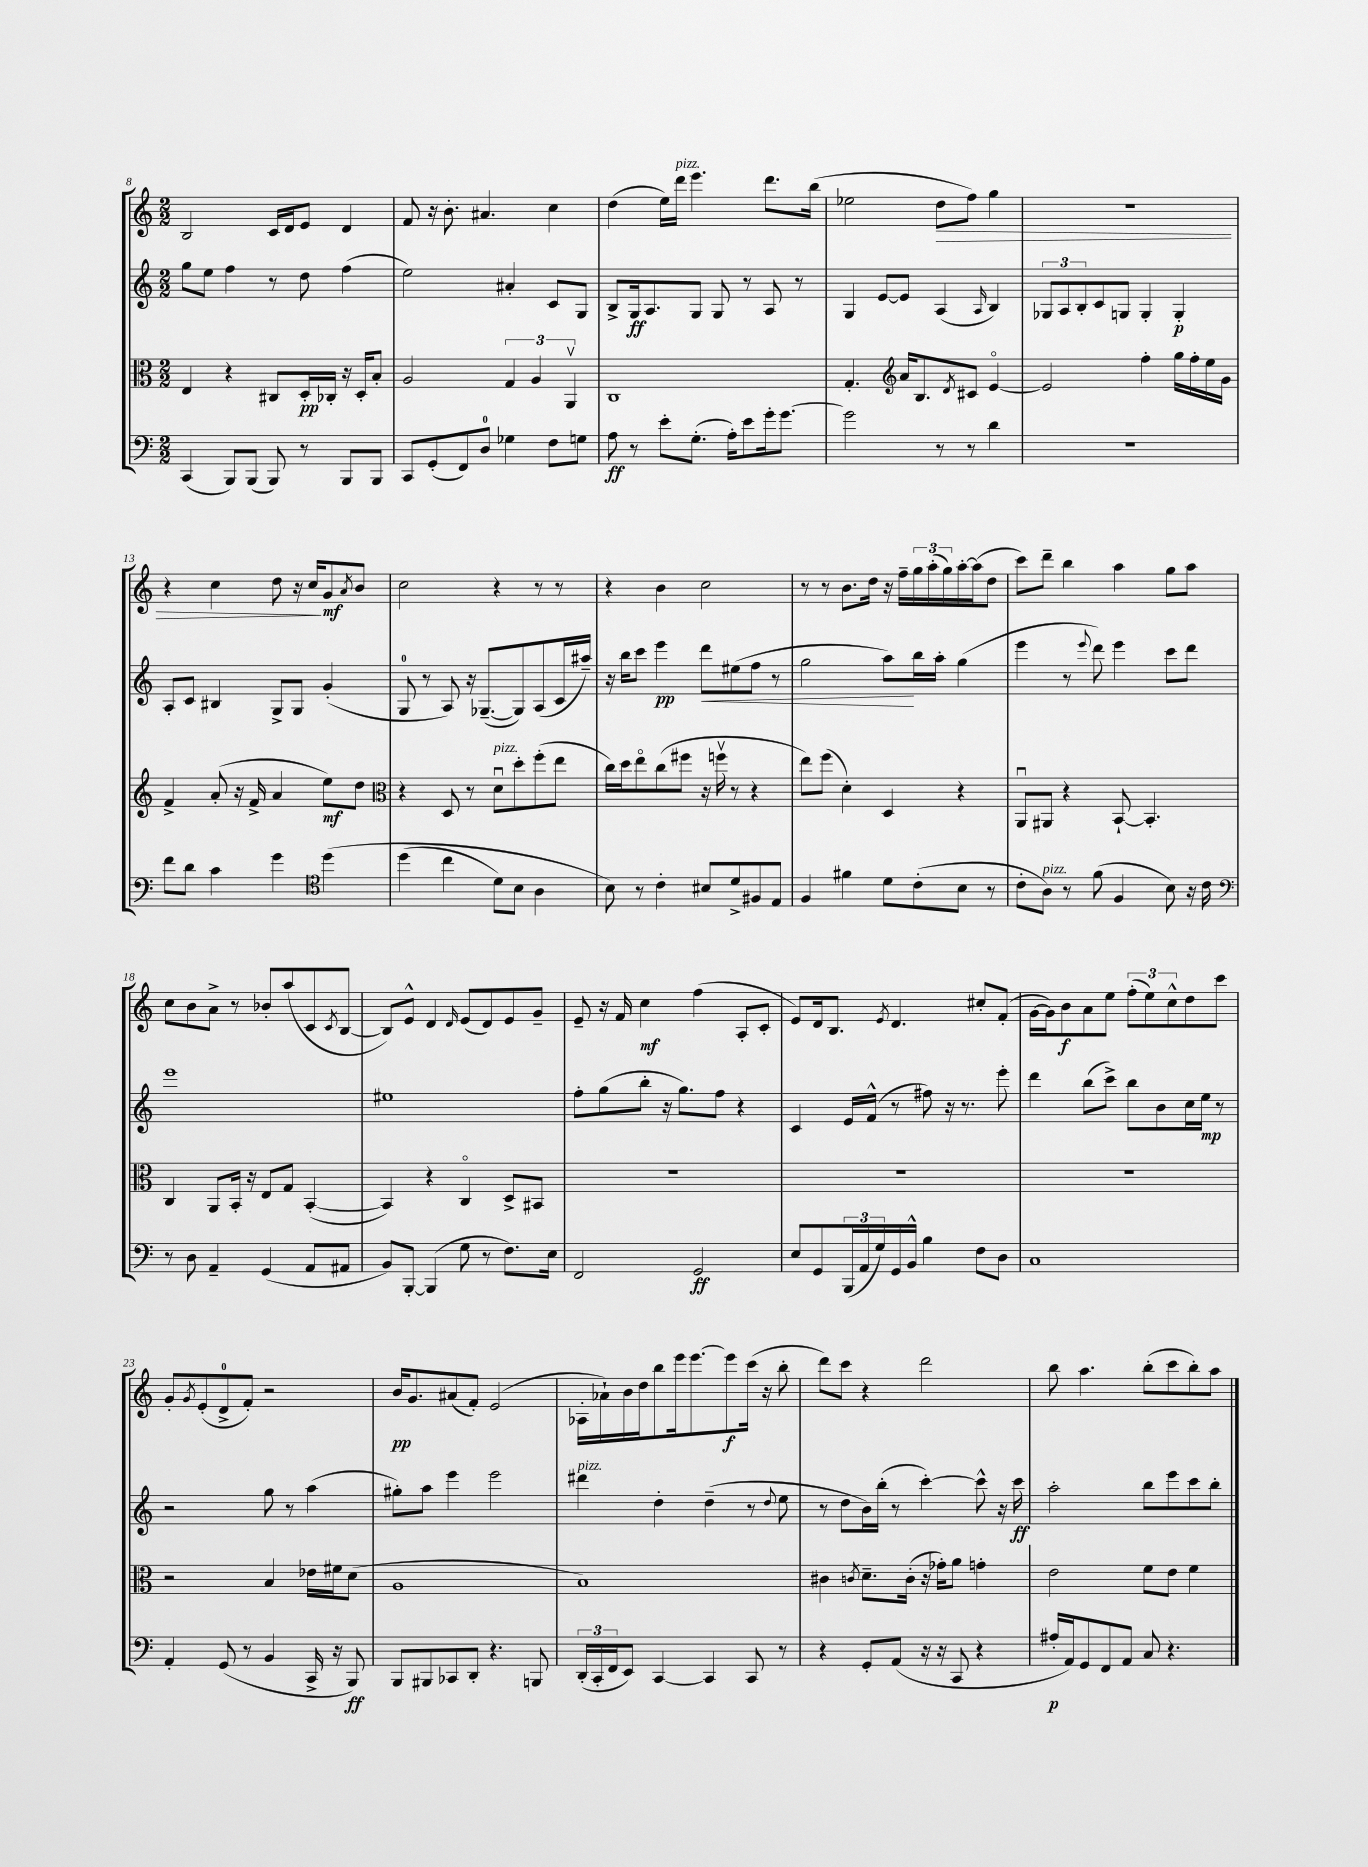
<<
\new StaffGroup <<
\new Staff = "s0" {
    \clef treble \key c \major \numericTimeSignature \time 2/2
    b2 c'16 d'16 e'8 d'4 |
    f'8 r16 b'8.-. ais'4. c''4 |
    d''4( e''16) d'''16^\markup { \italic "pizz." } e'''4. d'''8. b''16( |
    ees''2 d''8\> f''8) g''4 |
    R1 |
    r4 c''4 d''8 r16 c''16\! g'8\mf \acciaccatura { a'8 } b'8 |
    c''2 r4 r8 r8 |
    r4 b'4 c''2 |
    r8 r8 b'8. d''16 r16 f''16-- \tuplet 3/2 { g''16 a''16-.( g''16) } a''16~-. a''16( d''8 |
    c'''8) d'''8-- b''4 a''4 g''8 a''8 |
    c''8 b'8 a'8-> r8 bes'8-. a''8( c'8 \acciaccatura { c'8 } b8~ |
    b8) e'8-^ d'4 \grace { d'16 } e'8( d'8) e'8 g'8-- |
    e'8-- r16 f'16 c''4\mf f''4( a8-. c'8-. |
    e'8) d'16 b8. \acciaccatura { e'8 } d'4. cis''8-. f'8-.( |
    g'16~ g'16) b'8\f a'8 e''8 \tuplet 3/2 { f''8-.( e''8) c''8-^ } d''8 c'''8 |
    g'8-. \acciaccatura { g'8 } e'8-.( d'8-0-> f'8-.) r2 |
    b'16\pp g'8. ais'8( f'8-.) e'2( |
    aes16-. aes'16-!) b'16 d''16 b''8 e'''16 e'''8.~ e'''8\f c'''16( r16 b''8-. |
    d'''8) c'''8 r4 d'''2 |
    b''8 a''4. b''8-.( c'''8 b''8-.) a''8 \bar "|." |
}
\new Staff = "s1" {
    \clef treble \key c \major \numericTimeSignature \time 2/2
    g''8 e''8 f''4 r8 d''8 f''4( |
    e''2) ais'4-. c'8 g8 |
    b8-> g16\ff a8. g8 g8 r8 a8 r8 |
    g4 e'8~ e'8 a4( \grace { a16 } b4) |
    \tuplet 3/2 { ges8 a8 b8-. } c'8 g8 g4-. g4-.\p |
    a8-. c'8 bis4 g8-> g8 g'4-.( |
    g8-0 r8 a8) r16 ges8.~--( ges8) a8( c'16 ais''16--) |
    r16 b''16 c'''8 e'''4\pp d'''8\< eis''8( f''8 r8 |
    g''2 a''8\!) b''16 a''16-. g''4( |
    e'''4 r8 \appoggiatura { e'''8 } d'''8) e'''4 c'''8 d'''8 |
    e'''1 |
    eis''1 |
    f''8-. g''8( b''8-. r16 g''8.) f''8 r4 |
    c'4 e'16 f'16-^( r8 fis''8) r16 r8. e'''8-. |
    d'''4 b''8( c'''8->) b''8 b'8 c''16 e''16\mp r8 |
    r2 g''8 r8 a''4( |
    gis''8-.) a''8 e'''4 e'''2 |
    dis'''4^\markup { \italic "pizz." } d''4-. d''4--( r8 \appoggiatura { d''8 } e''8 |
    r8 d''8 b'16) b''16-.( r8 c'''4~-.) c'''8-^ r16 c'''16\ff |
    a''2-. b''8 e'''8 c'''8 b''8-. \bar "|." |
}
\new Staff = "s2" {
    \clef alto \key c \major \numericTimeSignature \time 2/2
    e4 r4 cis8 d16-.\pp ces16-. r16 d16-. b8-. |
    a2 \tuplet 3/2 { g4 a4 a,4\upbow } |
    c1 |
    g4.-. \clef treble a'16 b8. \acciaccatura { d'8 } cis'8 e'4~\flageolet |
    e'2 f''4-. g''16 f''16-. e''16 g'16 |
    f'4-> a'8-.( r16 f'16-> a'4 e''8\mf) d''8 |
    \clef alto r4 d8 r8 d'8\downbow^\markup { \italic "pizz." } d''8-. f''8-.( e''8 |
    c''16) d''16 e''8\flageolet c''8( fis''8 r16 f''16\upbow r8 r4 |
    e''8) f''8( d'4-.) d4 r4 |
    a,8\downbow ais,8 r4 b,8~-! b,4.-. |
    c4 a,8 b,16-. r16 e8 g8 b,4~-.( |
    b,4) r4 c4\flageolet d8-> bis,8 |
    R1 |
    R1 |
    R1 |
    r2 b4 ees'16 fis'16 d'8( |
    a1 |
    b1) |
    cis'4 \acciaccatura { c'8 } d'8.-- c'16-.( r16 ges'16-.) a'8 g'4-. |
    e'2 f'8 e'8 f'4 \bar "|." |
}
\new Staff = "s3" {
    \clef bass \key c \major \numericTimeSignature \time 2/2
    c,4( b,,8) b,,8( b,,8) r8 b,,8 b,,8 |
    c,8 g,8-.( f,8) d8-0 ges4 f8 g8 |
    a8\ff r8 e'8-. g8.-.( a16-.) e'8 g'16-. g'8.~ |
    g'2 r8 r8 d'4 |
    R1 |
    f'8 d'8 c'4 g'4 \clef tenor d''4\( |
    d''4( c''4 d'8) b8 a4 |
    b8\) r8 c'4-. bis8 d'8-> fis8 e8 |
    f4 fis'4 d'8 c'8-.( b8 r8 |
    c'8-. a8^\markup { \italic "pizz." }) r8 f'8( f4 b8) r16 c'16 |
    \clef bass r8 d8 a,4-- g,4( a,8 ais,8 |
    b,8) b,,8~-. b,,4( g8 r8 f8.) e16 |
    f,2 g,2\ff |
    e8 g,8 \tuplet 3/2 { b,,16( a,16 g16) } g,16 b,16-^ b4 f8 d8 |
    c1 |
    a,4-. g,8( r8 b,4 c,16-> r16 b,,8\ff) |
    b,,8 bis,,8 ces,8 d,8-. r4. b,,8 |
    \tuplet 3/2 { d,16-.( c,16-. f,16 } e,8) c,4~ c,4 c,8 r8 |
    r4 g,8-. a,8( r16 r16 c,8 r4 |
    ais16-.\p a,16) g,8 f,8 a,8 c8 r4. \bar "|." |
}
>>
>>
\layout { \context { \Score currentBarNumber = #8 } }
